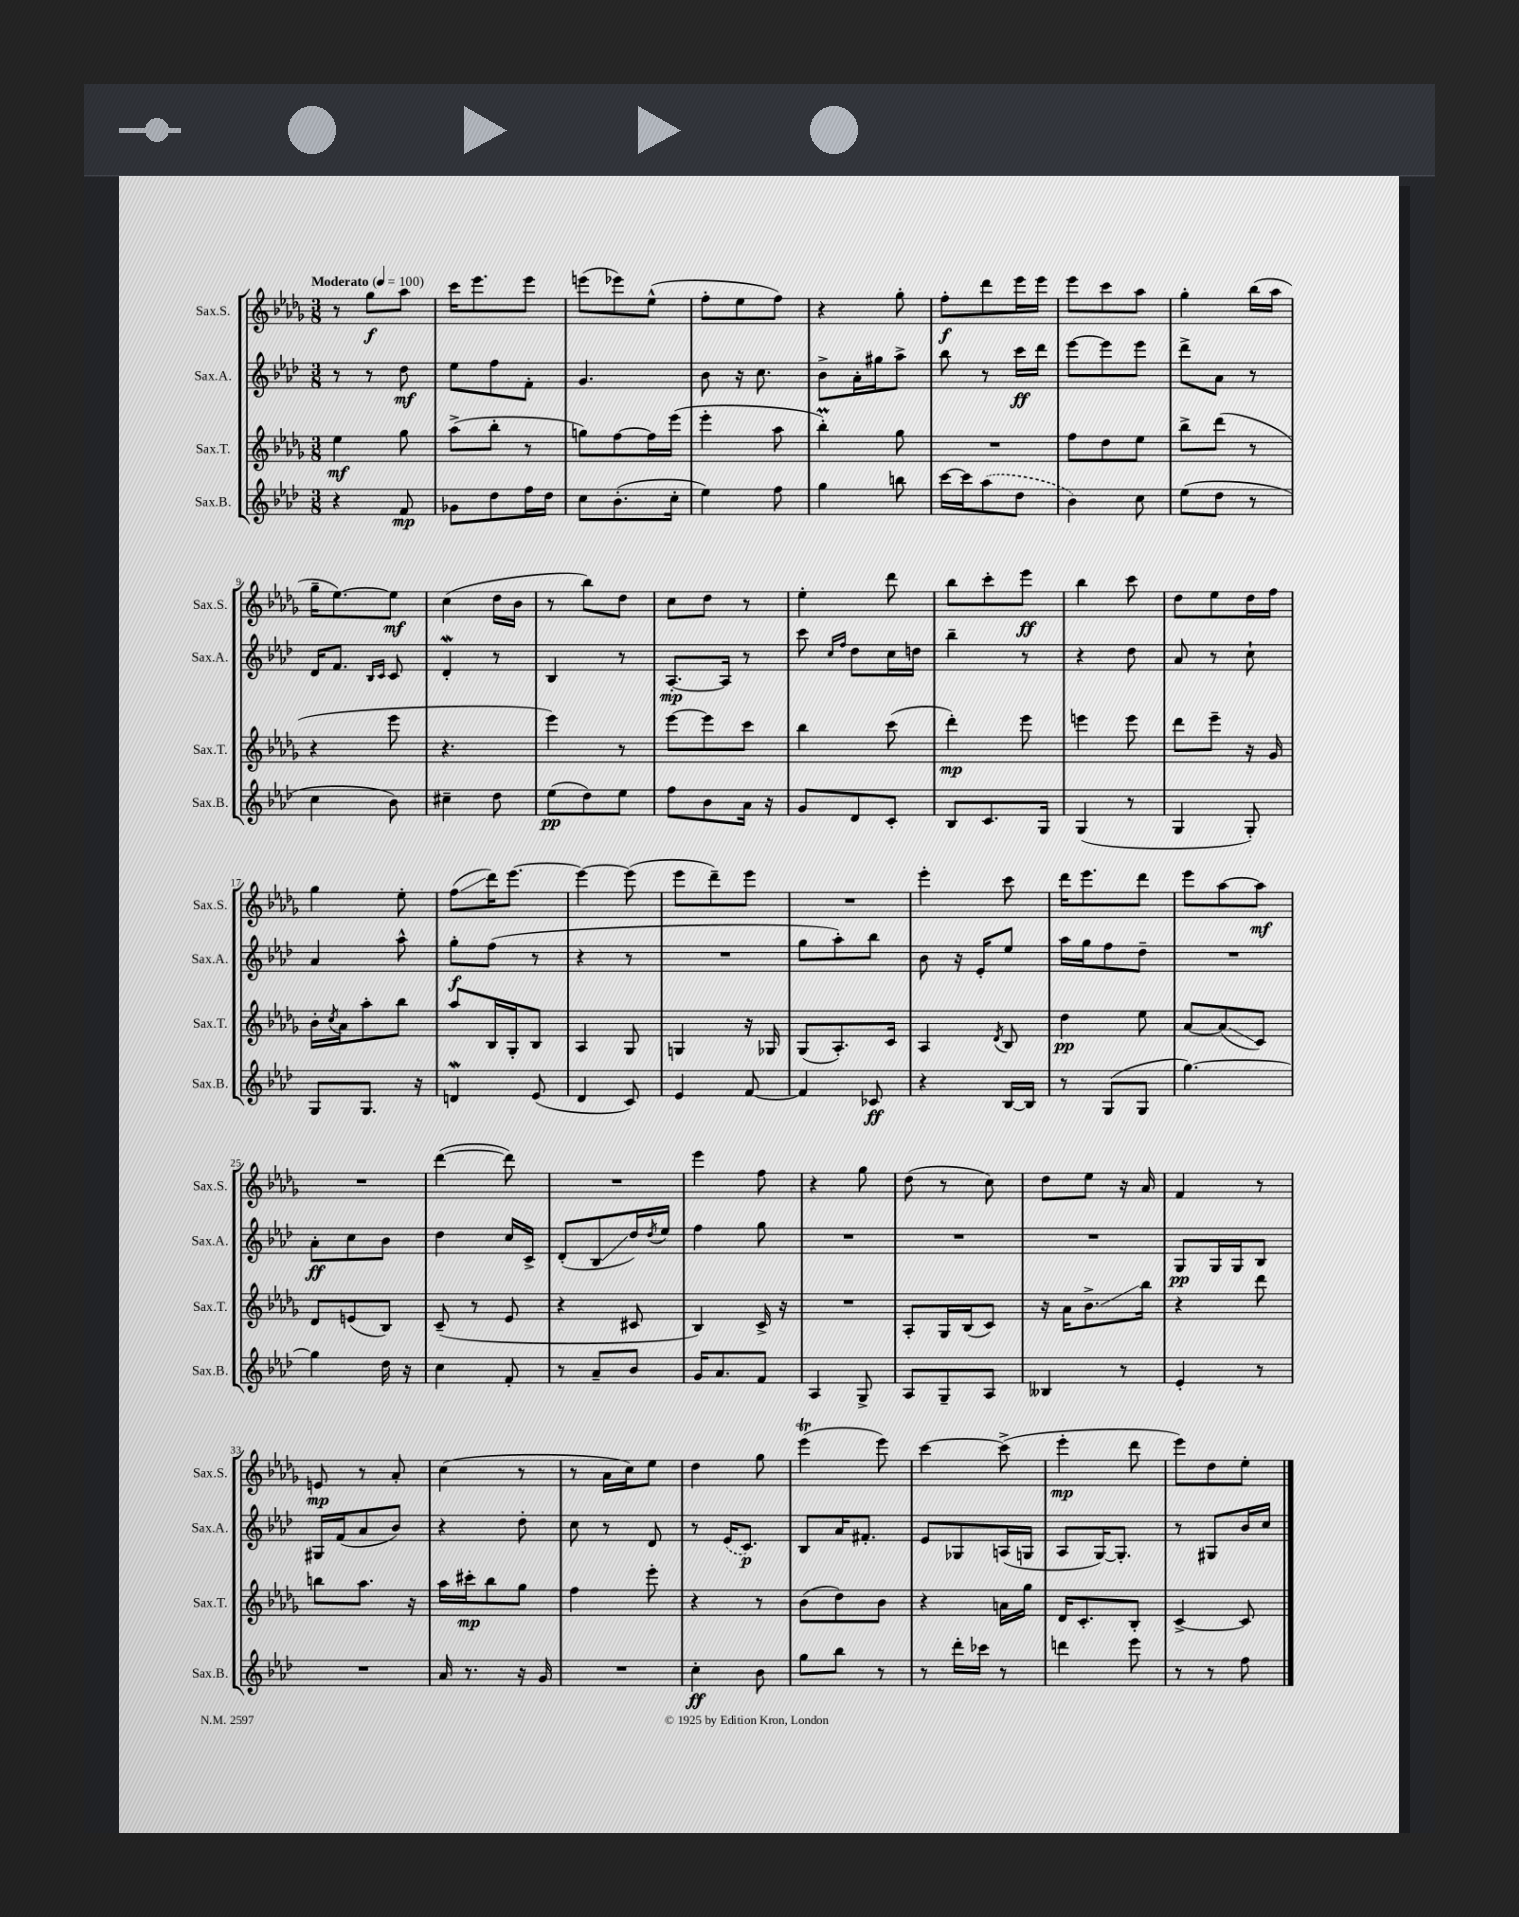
<<
\new StaffGroup <<
\new Staff = "s0" \with { instrumentName = "Sax.S." shortInstrumentName = "Sax.S." } {
    \clef treble \key des \major \numericTimeSignature \time 3/8 \tempo "Moderato" 4 = 100
    r8 ges''8\f aes''8 |
    c'''16 ees'''8. ees'''8 |
    e'''8( ees'''8) ees''8-^( |
    f''8-. ees''8 f''8) |
    r4 ges''8-. |
    f''8-.\f des'''8 ees'''16 ees'''16 |
    ees'''8 c'''8 aes''8 |
    ges''4-. bes''16( aes''16 |
    ges''16-- ees''8.~) ees''8\mf |
    c''4( des''16 bes'16 |
    r8 bes''8) des''8 |
    c''8 des''8 r8 |
    ees''4-. des'''8 |
    bes''8 c'''8-. ees'''8\ff |
    bes''4 c'''8 |
    des''8 ees''8 des''16 f''16 |
    ges''4 ees''8-. |
    f''8\glissando( des'''16) ees'''8.~ |
    ees'''4~ ees'''8( |
    ees'''8 des'''8--) ees'''8 |
    R4. |
    ees'''4-. c'''8 |
    des'''16 ees'''8. des'''8 |
    ees'''8 aes''8~ aes''8\mf |
    R4. |
    des'''4~( des'''8) |
    R4. |
    ees'''4 f''8 |
    r4 ges''8 |
    des''8( r8 c''8) |
    des''8 ees''8 r16 aes'16 |
    f'4 r8 |
    e'8\mp r8 aes'8-. |
    c''4( r8 |
    r8 aes'16 c''16) ees''8 |
    des''4 ges''8 |
    ees'''4\trill( ees'''8) |
    c'''4~ c'''8->( |
    ees'''4-.\mp des'''8 |
    ees'''8) des''8 ees''8-. \bar "|." |
}
\new Staff = "s1" \with { instrumentName = "Sax.A." shortInstrumentName = "Sax.A." } {
    \clef treble \key aes \major \numericTimeSignature \time 3/8
    r8 r8 des''8\mf |
    ees''8 f''8 f'8-. |
    g'4. |
    bes'8 r16 c''8. |
    bes'8-> aes'16-. gis''16 aes''8-> |
    bes''8 r8 c'''16\ff des'''16 |
    ees'''8~ ees'''8 ees'''8 |
    des'''8-> aes'8 r8 |
    des'16 f'8. \grace { bes16 c'16 } c'8 |
    des'4-.\mordent r8 |
    bes4 r8 |
    aes8.~-.\mp aes16 r8 |
    c'''8 \grace { c''16 f''16 } des''8 c''16 d''16 |
    bes''4-- r8 |
    r4 des''8 |
    aes'8 r8 c''8-! |
    aes'4 aes''8-^ |
    g''8-.\f f''8( r8 |
    r4 r8 |
    R4. |
    g''8 aes''8-.) bes''8 |
    bes'8 r16 ees'16-. ees''8 |
    aes''16 g''16 f''8 des''8-- |
    R4. |
    aes'8-.\ff c''8 bes'8 |
    des''4 c''16 c'16-> |
    des'8-.( bes8\glissando des''16) \acciaccatura { des''8 } ees''16 |
    f''4 g''8 |
    R4. |
    R4. |
    R4. |
    g8\pp g16 g16 bes8 |
    gis16 f'16( aes'8 bes'8) |
    r4 des''8-. |
    c''8 r8 des'8 |
    r8 \once \slurDashed ees'16( c'8.\p) |
    bes8 aes'16 fis'8.-. |
    ees'8 ges8 a16( g16 |
    aes8 g16~) g8.-. |
    r8 gis8 bes'16 c''16 \bar "|." |
}
\new Staff = "s2" \with { instrumentName = "Sax.T." shortInstrumentName = "Sax.T." } {
    \clef treble \key des \major \numericTimeSignature \time 3/8
    ees''4\mf ges''8 |
    aes''8->( bes''8-. r8 |
    g''8) f''8~ f''16 ees'''16( |
    ees'''4-. aes''8 |
    bes''4-.\prall) ges''8 |
    R4. |
    f''8 des''8 ees''8 |
    bes''8-> des'''8( r8 |
    r4 ees'''8 |
    r4. |
    ees'''4) r8 |
    ees'''8~ ees'''8 c'''8 |
    bes''4 c'''8( |
    des'''4-.\mp) ees'''8 |
    e'''4 e'''8 |
    des'''8 ees'''8-- r16 ges'16 |
    bes'16-. \acciaccatura { c''8 } aes'16 aes''8-. bes''8 |
    aes''8 bes16 ges16-. bes8 |
    aes4 ges8 |
    g4 r16 ges16 |
    ges8( aes8.-.) c'16 |
    aes4 \acciaccatura { des'8 } bes8 |
    des''4\pp ees''8 |
    aes'8~ aes'8\glissando( c'8) |
    des'8 e'8( bes8) |
    c'8--( r8 ees'8 |
    r4 cis'8 |
    bes4) c'16-> r16 |
    R4. |
    aes8-. ges16 bes16( c'8) |
    r16 aes'16 bes'8.->\glissando bes''16 |
    r4 des'''8 |
    b''8 aes''8. r16 |
    aes''16 cis'''16-.\mp bes''8 ges''8 |
    f''4 ees'''8-. |
    r4 r8 |
    bes'8( des''8) bes'8 |
    r4 a'16 ges''16 |
    des'16 c'8.-. bes8-. |
    c'4~-> c'8 \bar "|." |
}
\new Staff = "s3" \with { instrumentName = "Sax.B." shortInstrumentName = "Sax.B." } {
    \clef treble \key aes \major \numericTimeSignature \time 3/8
    r4 f'8\mp |
    ges'8 des''8 f''16 des''16 |
    c''8 bes'8.-.( c''16-. |
    ees''4) f''8 |
    g''4 b''8 |
    c'''16~ c'''16 \once \slurDashed aes''8( des''8 |
    bes'4) c''8 |
    ees''8( des''8 r8 |
    c''4 bes'8) |
    cis''4-- des''8 |
    ees''8\pp( des''8) ees''8 |
    f''8 bes'8 aes'16 r16 |
    g'8 des'8 c'8-. |
    bes8 c'8. g16 |
    g4( r8 |
    g4 g8-.) |
    g8 g8. r16 |
    d'4\mordent ees'8( |
    des'4 c'8) |
    ees'4 f'8~ |
    f'4 ces'8\ff |
    r4 bes16~ bes16 |
    r8 g8( g8 |
    g''4.~) |
    g''4 des''16 r16 |
    c''4 f'8-. |
    r8 aes'8-- bes'8 |
    g'16 aes'8. f'8 |
    aes4 g8-> |
    aes8 g8-- aes8 |
    beses4 r8 |
    ees'4-. r8 |
    R4. |
    aes'16 r8. r16 g'16 |
    R4. |
    c''4-.\ff bes'8 |
    g''8 bes''8 r8 |
    r8 des'''16-. ces'''16 r8 |
    d'''4 ees'''8 |
    r8 r8 f''8 \bar "|." |
}
>>
>>
